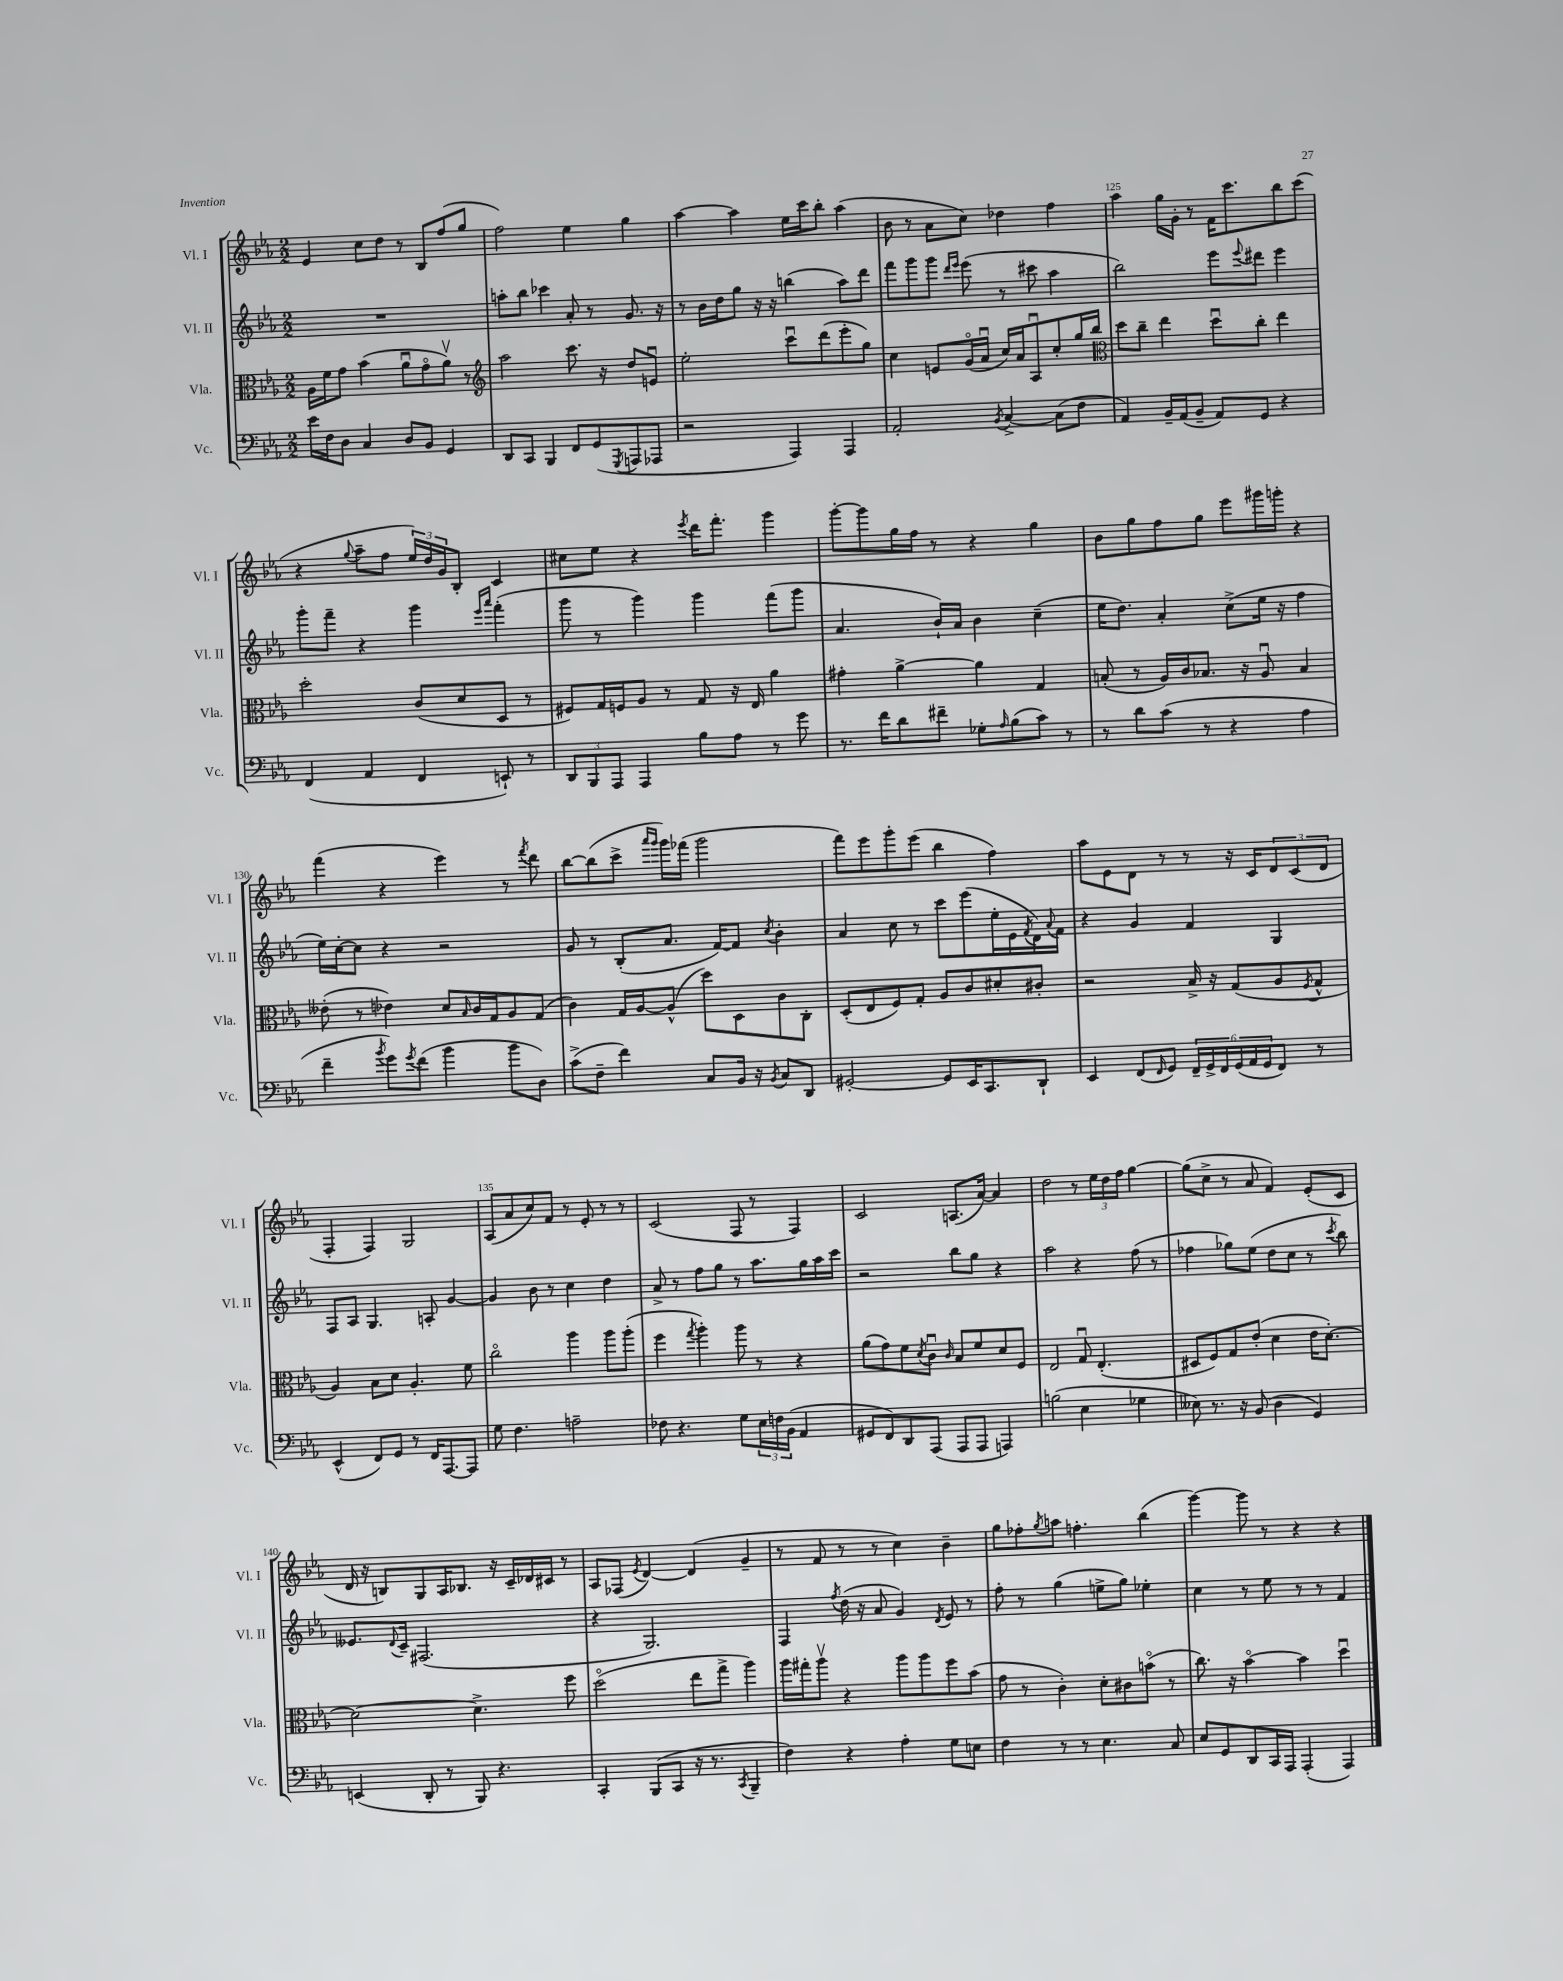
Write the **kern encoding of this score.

**kern	**kern	**kern	**kern
*part4	*part3	*part2	*part1
*staff4	*staff3	*staff2	*staff1
*I"Vc.	*I"Vla.	*I"Vl. II	*I"Vl. I
*I'Vc.	*I'Vla.	*I'Vl. II	*I'Vl. I
*clefF4	*clefC3	*clefG2	*clefG2
*k[b-e-a-]	*k[b-e-a-]	*k[b-e-a-]	*k[b-e-a-]
*M2/2	*M2/2	*M2/2	*M2/2
=121	=121	=121	=121
16e-\LL	16A-\LL	1r	4e-/
16F\J	16f\J	.	.
8D\J	8g\J	.	.
4C/	(4b-\	.	8cc\L
.	.	.	8dd\J
8D/L	8a-u\L	.	8r
8BB-/J	8g\	.	8B-/L
4GG/	8a-v\J)	.	(8ff/
.	8r	.	8gg/J
=122	=122	=122	=122
*	*clefG2	*	*
8DD/L	2aa-\	8aan'\L	2ff\)
8CC/J	.	8bb-\J	.
4BBB-/	.	4ccc-X\	.
8FF/L	8.ccc\	8a-'/	4ee-\
(8GG/	.	8r	.
.	16r	.	.
8qGGG/	.	.	.
8AAAn/	8dd/L	8.g/	4gg\
8AAA-X/J	8enu/J	.	.
.	.	16r	.
=123	=123	=123	=123
2r	2ee-'\	8r	[4aa-\
.	.	16b-\LL	.
.	.	16dd\J	.
.	.	8gg\J	4aa-\]
.	.	16r	.
.	.	16r	.
4AAA-/)	8cccu\L	(4bbn\	16ee-\LL
.	.	.	16ccc\J
.	(8ddd\	.	8bb-'\J
4AAA-/	8eee-'\	8aa-\L)	(4aa-\
.	8gg\J)	8ddd\J	.
=124	=124	=124	=124
2AA-'/	4cc\	8fff\L	8b-\
.	.	8ggg\	8r
.	8en/L	8ggg\J	8a-\L
.	.	16qqddd/LL	.
.	.	16qqeee-/JJ	.
.	(16g/L	(8eee-\	8cc\J)
.	16a-u/JJ	.	.
8qBB-/	.	.	.
[4C^/	16cc/LL)	8r	4dd-X\
.	16a-/J	.	.
.	8A-u/	8ccc#X\	.
(8C\L]	8cc'/	4aa-\	4ff\
8F\J	16gg/L	.	.
.	16bb-/JJ	.	.
=125	=125	=125	=125
*	*clefC3	*	*
4AA-/)	8dd\L	2bb-\)	4aa-\
.	8cc~\J	.	.
16BB-~/LL	4ee-\	.	16gg\LL
(16AA-/J	.	.	16g'\JJ
8BB-~/J	.	.	8r
8AA-/L)	8ddu\L	8eee-\L	16f\KL
.	.	.	8.ccc\
.	.	8qqeee-/	.
8GG/J	8cc'\J	8ddd#X\J	.
4r	4ee-\	4eee-\	8bb-\
.	.	.	(8ccc\J
!!LO:LB:g=z
=126	=126	=126	=126
(4FF/	2dd'\	8ggg'\L	4r
.	.	8fff~\J	.
.	.	.	8qqgg/
4AA-/	.	4r	8aa-~\L
.	.	.	8ff\J
4FF/	(8c/L	4ggg\	24ee-/LL)
.	.	.	24dd/
.	.	.	24g/J
.	8d/	.	8B-'/J
.	.	16qqeee-/LL	.
.	.	16qqaaa-/JJ	.
8EEn`/)	8D/J	(4fff'\	4c/
8r	8r	.	.
=127	=127	=127	=127
12DD/L	8F#X/L)	8ggg\	8cc#X\L
12BBB-/	.	.	.
.	16G/L	8r	8ee-\J
12AAA-/J	.	.	.
.	16Fn/J	.	.
4AAA-/	8A-/J	4ggg\)	4r
.	8r	.	.
.	.	.	8qeee-/
8B-\L	8G/	4ggg\	16ddd\KL
.	.	.	8.fff'\J
8A-\J	16r	.	.
.	16E-/	.	.
8r	4a-\	(8fff\L	4ggg\
8g\	.	8ggg\J	.
=128	=128	=128	=128
8.r	4g#X'\	4.a-/	[8ggg'\L
.	.	.	8ggg\]
16f\KL	.	.	.
8d\	[4a-^\	.	16gg\L
.	.	.	16ff\JJ
8f#X~\J	.	16b-`/LL)	8r
.	.	16a-/JJ	.
8G-X'\L	4a-\]	4b-\	4r
16qqA-/	.	.	.
(8B-\	.	.	.
8c\J)	4G/	(4cc~\	4gg\
8r	.	.	.
=129	=129	=129	=129
8r	(8Bn'/	16ee-\KL	8b-\L
.	.	8.dd\J)	.
8d\L	8r	.	8gg\
(8c\J	16A-/LL)	4a-'/	8ff\
.	16c/J	.	.
8r	8.B-X/J	.	8gg\J
4r	.	(8cc^\L	8eee-\L
.	16r	.	.
.	8A-u/	16ee-\Jk	16ggg#X\L
.	.	16r	16gggn'\JJ
4A-\	4B-/	4ff\	4r
!!LO:LB:g=z
=130	=130	=130	=130
4f~\	(8e--X'\	16ee-\LL)	(4fff\
.	.	[16cc'\J	.
.	8r	8cc\J]	.
8qb-/	.	.	.
8g\L)	4e-X\)	4r	4r
8qg/	.	.	.
(8f\J	.	.	.
4b-\	8d/L	2r	4eee-\)
.	16qqB-/	.	.
.	16c/L	.	.
.	16G/J	.	.
8b-\L	8A-/	.	8r
.	.	.	8qfff/
8D\J)	(8G/J	.	8ddd\
=131	=131	=131	=131
(8c^\L	4c\)	8g/	[8bb-\L
8F~\J	.	8r	(8bb-\]
4f\)	16G/LL	(8B-'/L	8ccc^\J
.	[16A-/J	.	.
.	.	.	16qqaaa-/LL
.	.	.	16qqggg/JJ
.	(8A-^^/J]	8.a-/J	16ggg\LL)
.	.	.	(16fff-X\JJ
8C/L	8dd\L)	.	2ggg\
.	.	[16f/KL)	.
16BB-/Jk	8D\	8f/J]	.
16r	.	.	.
8qBB-/	.	8qcc/	.
8C/L	8c\	4b-'\	.
8DD/J	8C'\J	.	.
=132	=132	=132	=132
[2GG#X'/	(8D'/L	4a-/	8fff\L)
.	8E-/	.	8eee-\
.	8F/)	8cc\	8ggg'\
.	8G'/J	8r	(8eee-\J
8GG#/L]	8A-/L	8ccc\L	4bb-\
16EE-/K	8c/	(8eee-\	.
8.CC/	.	.	.
.	8d#X'/	16ee-'\L	4ff\)
.	.	16e-\	.
.	.	8qf/	.
8DD`/J	8c#X'/J	16d\)	.
.	.	8qqa-/	.
.	.	16f\JJ	.
=133	=133	=133	=133
4EE-/	2r	4r	8aa-\L
.	.	.	8e-\
(8FF/L	.	4g/	8d\J
16qqFF/	.	.	.
8GG/J)	.	.	8r
24FF~/LL	16B-^/	4f/	8r
24GG^/	.	.	.
.	16r	.	.
24FF/	.	.	.
(24GG/	(8G/L	.	16r
24AA-/	.	.	.
.	.	.	16c/KL
24GG/J	.	.	.
8FF/J)	8A-/	4G/	12d/
.	.	.	(12c/
.	8qF/	.	.
8r	8G^^/J	.	.
.	.	.	12d/J
!!LO:LB:g=z
=134	=134	=134	=134
(4EE-^^/	4A-/)	8F/L	4F'/
.	.	8A-/J	.
8FF/L)	8B-\L	4.G/	4F/)
8GG/J	8d\J	.	.
8r	4.A-'/	.	2G/
16FF/KL	.	8An'/	.
[8.AAA-/	.	.	.
.	.	[4g/	.
8AAA-/J]	8f\	.	.
=135	=135	=135	=135
8G\	2cc\	4g/]	(8A-/L
4.F\	.	.	8a-/
.	.	8b-\	8cc/)
.	.	8r	8f/J
2An~\	4aa-\	4cc\	8r
.	.	.	8e-'/
.	8aa-\L	4dd\	8r
.	(8aa-'\J	.	8r
=136	=136	=136	=136
8F-X\	4ff\	8a-^/	(2c/
4.r	.	8r	.
.	8qgg/	.	.
.	4aa-'\)	8ff\L	.
.	.	8gg\J	.
8G\L	8aa-\	8r	8F/
24E-\L	8r	8.aa-\L	8r
24Fn\	.	.	.
(24BB-\JJ	.	.	.
4AA-/	4r	.	4F/)
.	.	16gg\L	.
.	.	16aa-\	.
.	.	16ccc\JJ	.
=137	=137	=137	=137
8GG#X/L	(8a-\L	2r	2c/
8FF/)	8g\)	.	.
8DD/	8f\	.	.
.	8qd/	.	.
(8AAA-/J	8cu\J	.	.
.	16qqc/	.	.
8AAA-/L	8B-/L	8bb-\L	(8.An/L
8AAA-/J	8f/	8gg\J	.
.	.	.	[16a-/Jk)
4AAAn/)	8d/	4r	4a-/]
.	8F/J	.	.
=138	=138	=138	=138
(2Bn\	2E-/	2aa-\	2dd\
4E-\	8Gu/	4r	8r
.	(4.E-'/	.	24ee-\LL
.	.	.	24dd\
.	.	.	24ff\JJ
4G-X\	.	(8ff\	[4gg\
.	.	8r	.
=139	=139	=139	=139
8E--X\)	8D#X/L	4ff-X\	(8gg\L]
8.r	8F/)	.	8cc^\J
.	8G/	8gg-X\L)	8r
16r	.	.	.
(8BB-/	(8e-'/J	(8ee-\J	8a-/
4D\	4d\	8dd\L	4f/)
.	.	8cc\J	.
4GG/)	16e-\KL	8r	(8e-'/L
.	[8.d'\J)	.	.
.	.	8qccc/	.
.	.	8bb-\)	8c/J
!!LO:LB:g=z
=140	=140	=140	=140
(4EEn/	2d\_	8.e--X/L	16d/
.	.	.	16r
.	.	.	8Bn/L)
.	.	8qqd/	.
.	.	16c~/Jk	.
8DD'/	.	(2.F#X/	8G/
8r	.	.	16A-/K
.	.	.	8.B-X/J
8BBB-/)	4.d^\]	.	.
4.r	.	.	16r
.	.	.	16c~/LL
.	.	.	16d-X/
.	.	.	16c#X/JJ
.	8ff\	.	8r
=141	=141	=141	=141
4CC'/	(2dd\	4r	8A-/L
.	.	.	(8F-X/J
.	.	.	8qe-/
(8BBB-/L	.	2.G/)	[4d/)
8CC/J	.	.	.
16r	8ee-\L	.	(4d/]
8.r	.	.	.
.	8gg^\J	.	.
8qCC/	.	.	.
4BBB-~/	4aa-\)	.	4g~/
=142	=142	=142	=142
4F\)	16aa-\LL	4F/	8r
.	16gg#X'\J	.	.
.	8aa-v\J	.	8f/
.	.	8qff/	.
4r	4r	(16dd\	8r
.	.	16r	.
.	.	8a-/	8r
4A-'\	8aa-\L	4g/)	4cc\)
.	8aa-\	.	.
.	.	8qd/	.
8G\L	8ff\	8e-/	4b-~\
8En\J	(8b-\J	8r	.
=143	=143	=143	=143
4F\	8g\	8ff'\	8gg\L
.	8r	8r	8ff-X'\
.	.	.	8qgg/
8r	4c'\)	(4gg\	8aan\J
8r	.	.	4.ffn'\
4.E-\	8d'\L	8een^\L	.
.	8c#X\	8gg\J)	.
.	(8bn\J	4ee-X'\	(4bb-\
8C/	8r	.	.
=144	=144	=144	=144
8E-/L	8.cc\)	4cc\	[4ggg\)
8GG/	.	.	.
.	16r	.	.
8DD/	[4b-\	8r	8ggg\]
16CC/L	.	8ee-\	8r
16AAA-/JJ	.	.	.
(4AAA-'/	4b-\]	8r	4r
.	.	8r	.
4AAA-/)	4ddu\	4f/	4r
==	==	==	==
*-	*-	*-	*-
